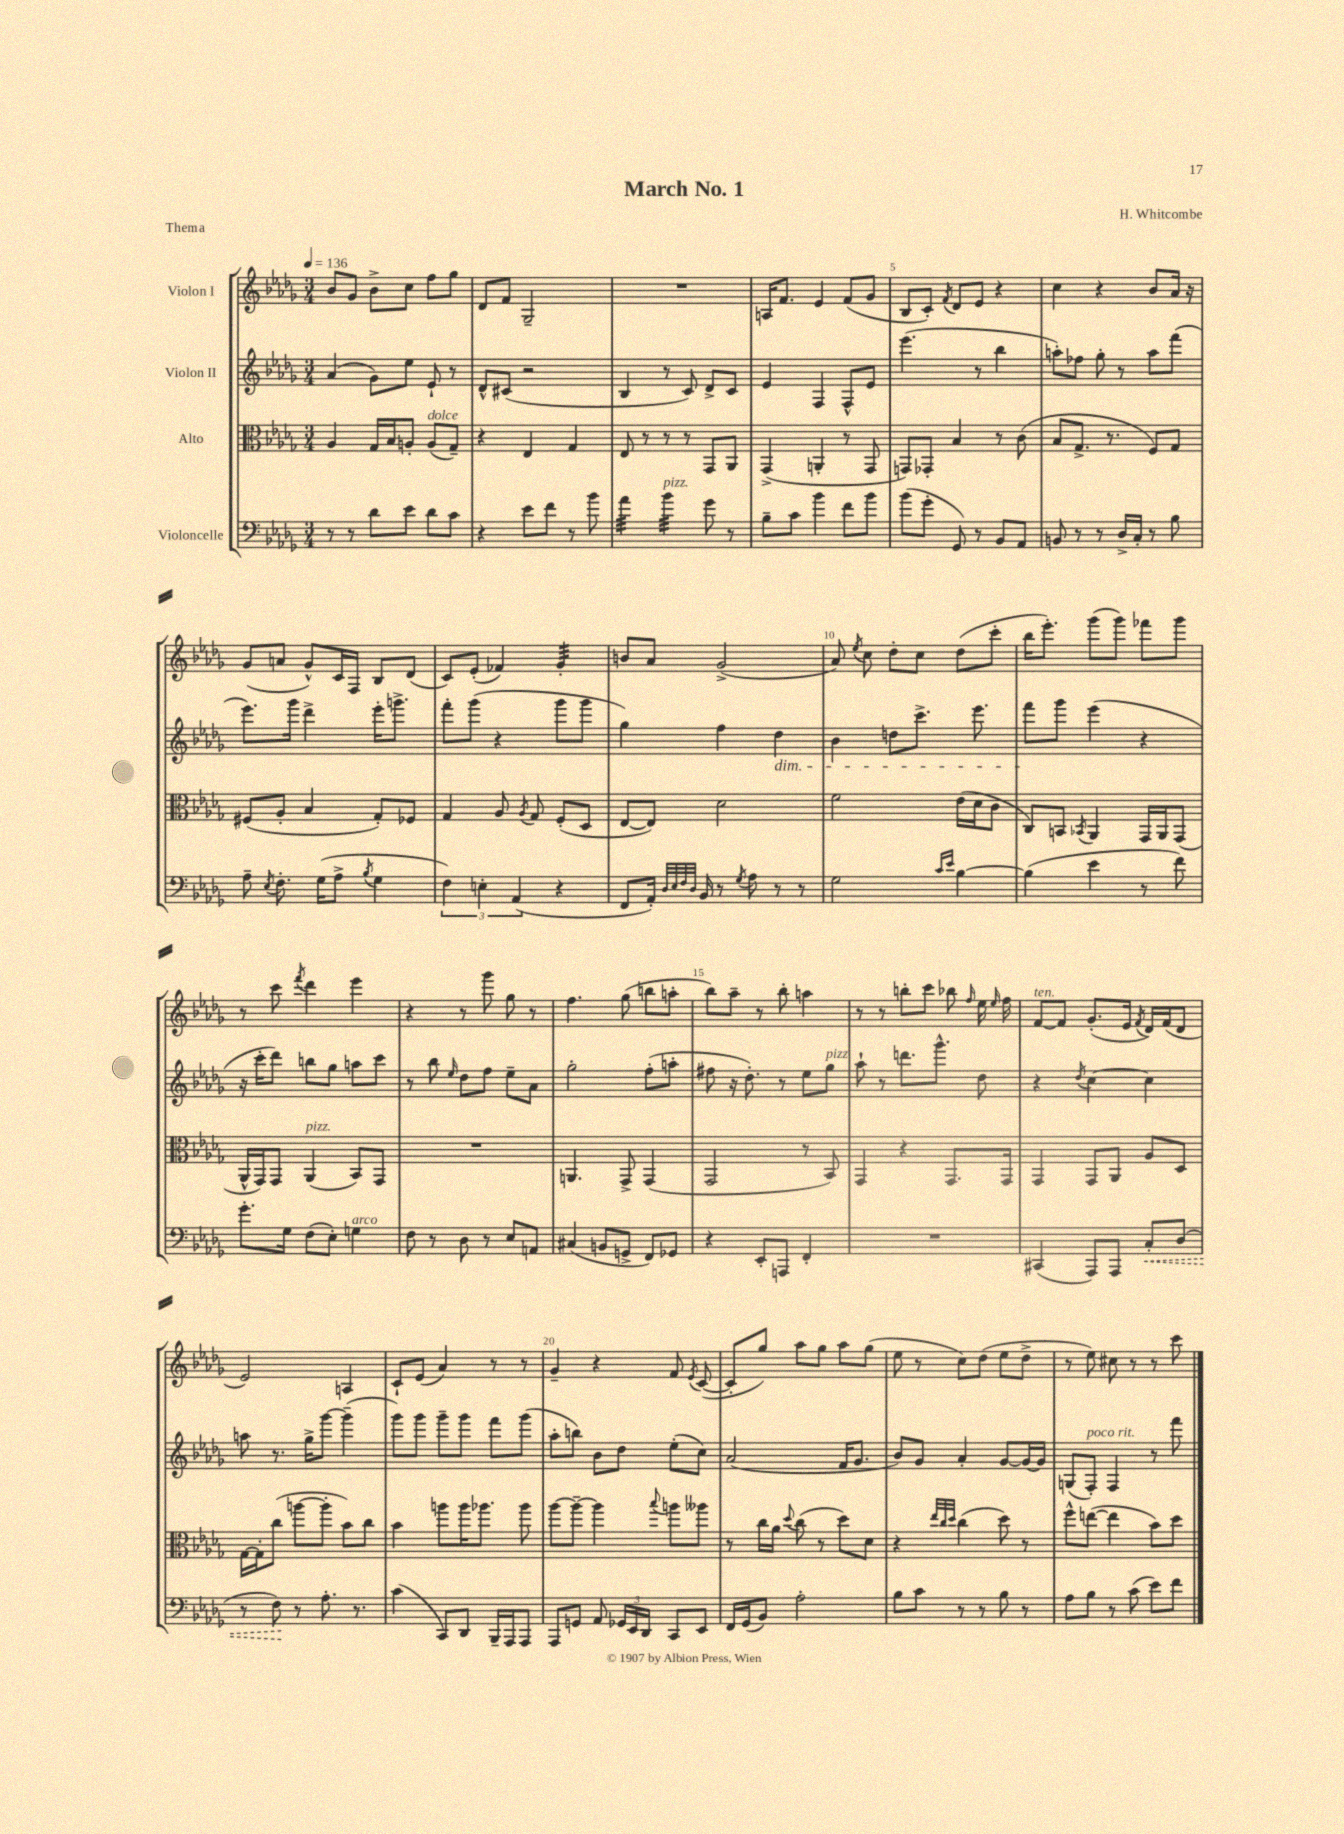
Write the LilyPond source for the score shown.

\header { title = "March No. 1" composer = "H. Whitcombe" piece = "Thema" }
<<
\new StaffGroup <<
\new Staff = "s0" \with { instrumentName = "Violon I" } {
    \clef treble \key des \major \numericTimeSignature \time 3/4 \tempo 4 = 136
    \autoBeamOff bes'8[ ges'8] bes'8[-> c''8] f''8[ ges''8] |
    des'8[ f'8] ges2-- |
    R2. |
    a16[ f'8.] ees'4 f'8[( ges'8] |
    bes8[ c'8]-.) \acciaccatura { f'8 } des'8[ ees'8] r4 |
    c''4 r4 bes'8[ aes'16] r16 |
    ges'8[( a'8] ges'8[-^) c'16 f16] bes8[ des'8]( |
    c'8[) ees'8]-.( fes'4) ges'4:32-. |
    b'8[ aes'8] ges'2->( |
    aes'8) \acciaccatura { ees''8 } c''8 des''8[-. c''8] des''8[( c'''8]-. |
    bes''16[ ees'''8.]-.) ges'''8[( ges'''8]) fes'''8[ ges'''8] |
    r8 c'''8 \acciaccatura { f'''8 } des'''4 ees'''4 |
    r4 r8 ges'''8 ges''8 r8 |
    f''4. ges''8( b''8[ a''8]-. |
    bes''8[) aes''8]-- r8 bes''8-. a''4 |
    r8 r8 b''8[-. c'''8] bes''8 \grace { f''16 } ees''16 \grace { ees''16 } f''16 |
    f'8[~^\markup { \italic "ten." } f'8] ges'8.[-.( ees'16] \acciaccatura { f'8 } des'16[) f'16( des'8] |
    ees'2) a4 |
    c'8[-! ees'8]( aes'4) r8 r8 |
    ges'4-- r4 f'8 \acciaccatura { ees'8 } c'8~( |
    c'8[-. ges''8]) aes''8[ ges''8] aes''8[ ges''8]( |
    ees''8 r8 c''8[) des''8]( ees''8[ des''8]-> |
    r8 ees''8) cis''8 r8 r8 c'''8 \bar "|." |
}
\new Staff = "s1" \with { instrumentName = "Violon II" } {
    \clef treble \key des \major \numericTimeSignature \time 3/4
    \autoBeamOff aes'4( ges'8[) ees''8] ees'8-! r8 |
    des'8[-^ cis'8]( r2 |
    bes4 r8 c'8) des'8[-> c'8] |
    ees'4 f4 f8[-^ ees'8] |
    ees'''4.( r8 bes''4 |
    a''8[-.) fes''8] ges''8-. r8 a''8[ f'''8]( |
    ees'''8.[) ges'''16] des'''4-> ees'''16[-. g'''8.]-> |
    f'''8[-. ges'''8]( r4 ges'''8[ ges'''8] |
    ges''4) f''4 des''4\dim |
    bes'4 d''8[ c'''8.]-> ees'''8. |
    f'''8[\! ges'''8] ees'''4( r4 |
    r16 c'''16[-. des'''8]) b''8[ ges''8] a''8[ c'''8] |
    r8 bes''8 \grace { ees''16 } des''8[ f''8] ees''8[-- aes'8] |
    ges''2-. f''8[-.( a''8]-. |
    fis''8 r16 des''8.-.) r8 ees''8[ ges''8]^\markup { \italic "pizz." } |
    aes''8-! r8 d'''8.[ ges'''8.]-^ des''8 |
    r4 \acciaccatura { des''8 } c''4~ c''4 |
    a''8 r8. ges''16[-> ges'''8]~ ges'''4--( |
    ges'''8[) ges'''8] ges'''8[-- ges'''8] f'''8[ ges'''8]( |
    aes''8[-. b''8]) bes'8[ des''8] ees''8[-.( c''8]) |
    aes'2( f'16[ ges'8.] |
    bes'8[) ges'8] aes'4-. ges'8[~ ges'16~ ges'16] |
    g8[( f8]-.^\markup { \italic "poco rit." }) f4 r8 f'''8 \bar "|." |
}
\new Staff = "s2" \with { instrumentName = "Alto" } {
    \clef alto \key des \major \numericTimeSignature \time 3/4
    \autoBeamOff aes4 ges16[ bes16 a8]-. a8[^\markup { \italic "dolce" }( ges8]--) |
    r4 ees4 ges4 |
    ees8 r8 r8 r8 ges,8[ aes,8] |
    ges,4->( a,4-. r8 ges,8 |
    g,8[) ges,8]-. bes4 r8 c'8( |
    bes8[ ges8.]-> r8. f8[) ges8] |
    fis8[( aes8]-. bes4 ges8[-.) fes8] |
    ges4 aes8 \acciaccatura { aes8 } ges8 f8[-.( des8] |
    ees8[~ ees8]) des'2 |
    f'2 ees'16[( des'16 c'8] |
    c8[) b,8] \acciaccatura { bes,8 } aes,4 ges,16[ aes,16 ges,8]( |
    aes,16[-^ ges,16) ges,8] aes,4^\markup { \italic "pizz." }( bes,8[) ges,8] |
    R2. |
    a,4. ges,8-> ges,4( |
    ges,2 r8 bes,8) |
    ges,4 r4 ges,8.[ ges,16] |
    ges,4 ges,8[ aes,8] aes8[ des8] |
    ges16[~ ges16-. c''8]( a''8[~ a''8]-. bes'8[) c''8] |
    bes'4 a''8[ a''16 aes''8.] aes''8 |
    aes''8[~ aes''8]~-- aes''4 \appoggiatura { bes''8 } a''8[ aeses''8] |
    r8 c''16[ aes'16] \appoggiatura { des''8 } c''8( r8 des''8[) des'8] |
    r4 \grace { ees''32[ c''32 des''32] } c''4( des''8) r8 |
    f''8[-^ e''8]~( e''4 bes'8[) des''8] \bar "|." |
}
\new Staff = "s3" \with { instrumentName = "Violoncelle" } {
    \clef bass \key des \major \numericTimeSignature \time 3/4
    \autoBeamOff r8 r8 des'8[ ees'8] des'8[ c'8] |
    r4 ees'8[ f'8] r8 bes'8 |
    aes'4:32 bes'4:32^\markup { \italic "pizz." } ges'8 r8 |
    bes8[-- c'8] bes'4 f'8[ bes'8] |
    bes'8[( ges'8]-. ges,8) r8 bes,8[ aes,8] |
    b,8 r8 r8 des16[-> c16]-. r8 bes8 |
    aes8-- \acciaccatura { ees8 } f8.-. ges16[( aes8]-> \acciaccatura { bes8 } ges4 |
    \tuplet 3/2 { f4) e4-. aes,4( } r4 |
    f,8[ aes,16]-.) \grace { des32[ ees32 f32 des32] } bes,16 r8 \acciaccatura { ges8 } aes8 r8 r8 |
    ges2 \grace { c'16[ ees'16] } bes4~ |
    bes4( ees'4 r8 f'8) |
    ges'8.[-. ges16] f8[( ees8]-.) g4^\markup { \italic "arco" } |
    f8 r8 des8 r8 ees8[ a,8] |
    cis4( b,8[ g,8]-> f,8[) ges,8] |
    r4 ees,8[-. a,,8] f,4-. |
    R2. |
    cis,4( aes,,8[) aes,,8] \once \override Hairpin.style = #'dashed-line c8[-.\< des8]( |
    r8 f8\!) r8 aes8.-. r8. |
    c'4( c,8[) des,8] bes,,16[-- aes,,16 aes,,8] |
    aes,,8[ g,8] aes,8 \tuplet 3/2 { ges,16[ ees,16 des,16] } c,8[ ees,8] |
    f,16[ ges,16( bes,8]) aes2-. |
    bes8[ c'8] r8 r8 bes8 r8 |
    aes8[ bes8] r8 c'8( ees'8[) f'8] \bar "|." |
}
>>
>>
\layout { \context { \Score \override BarNumber.break-visibility = ##(#f #t #t) barNumberVisibility = #(every-nth-bar-number-visible 5) } }
